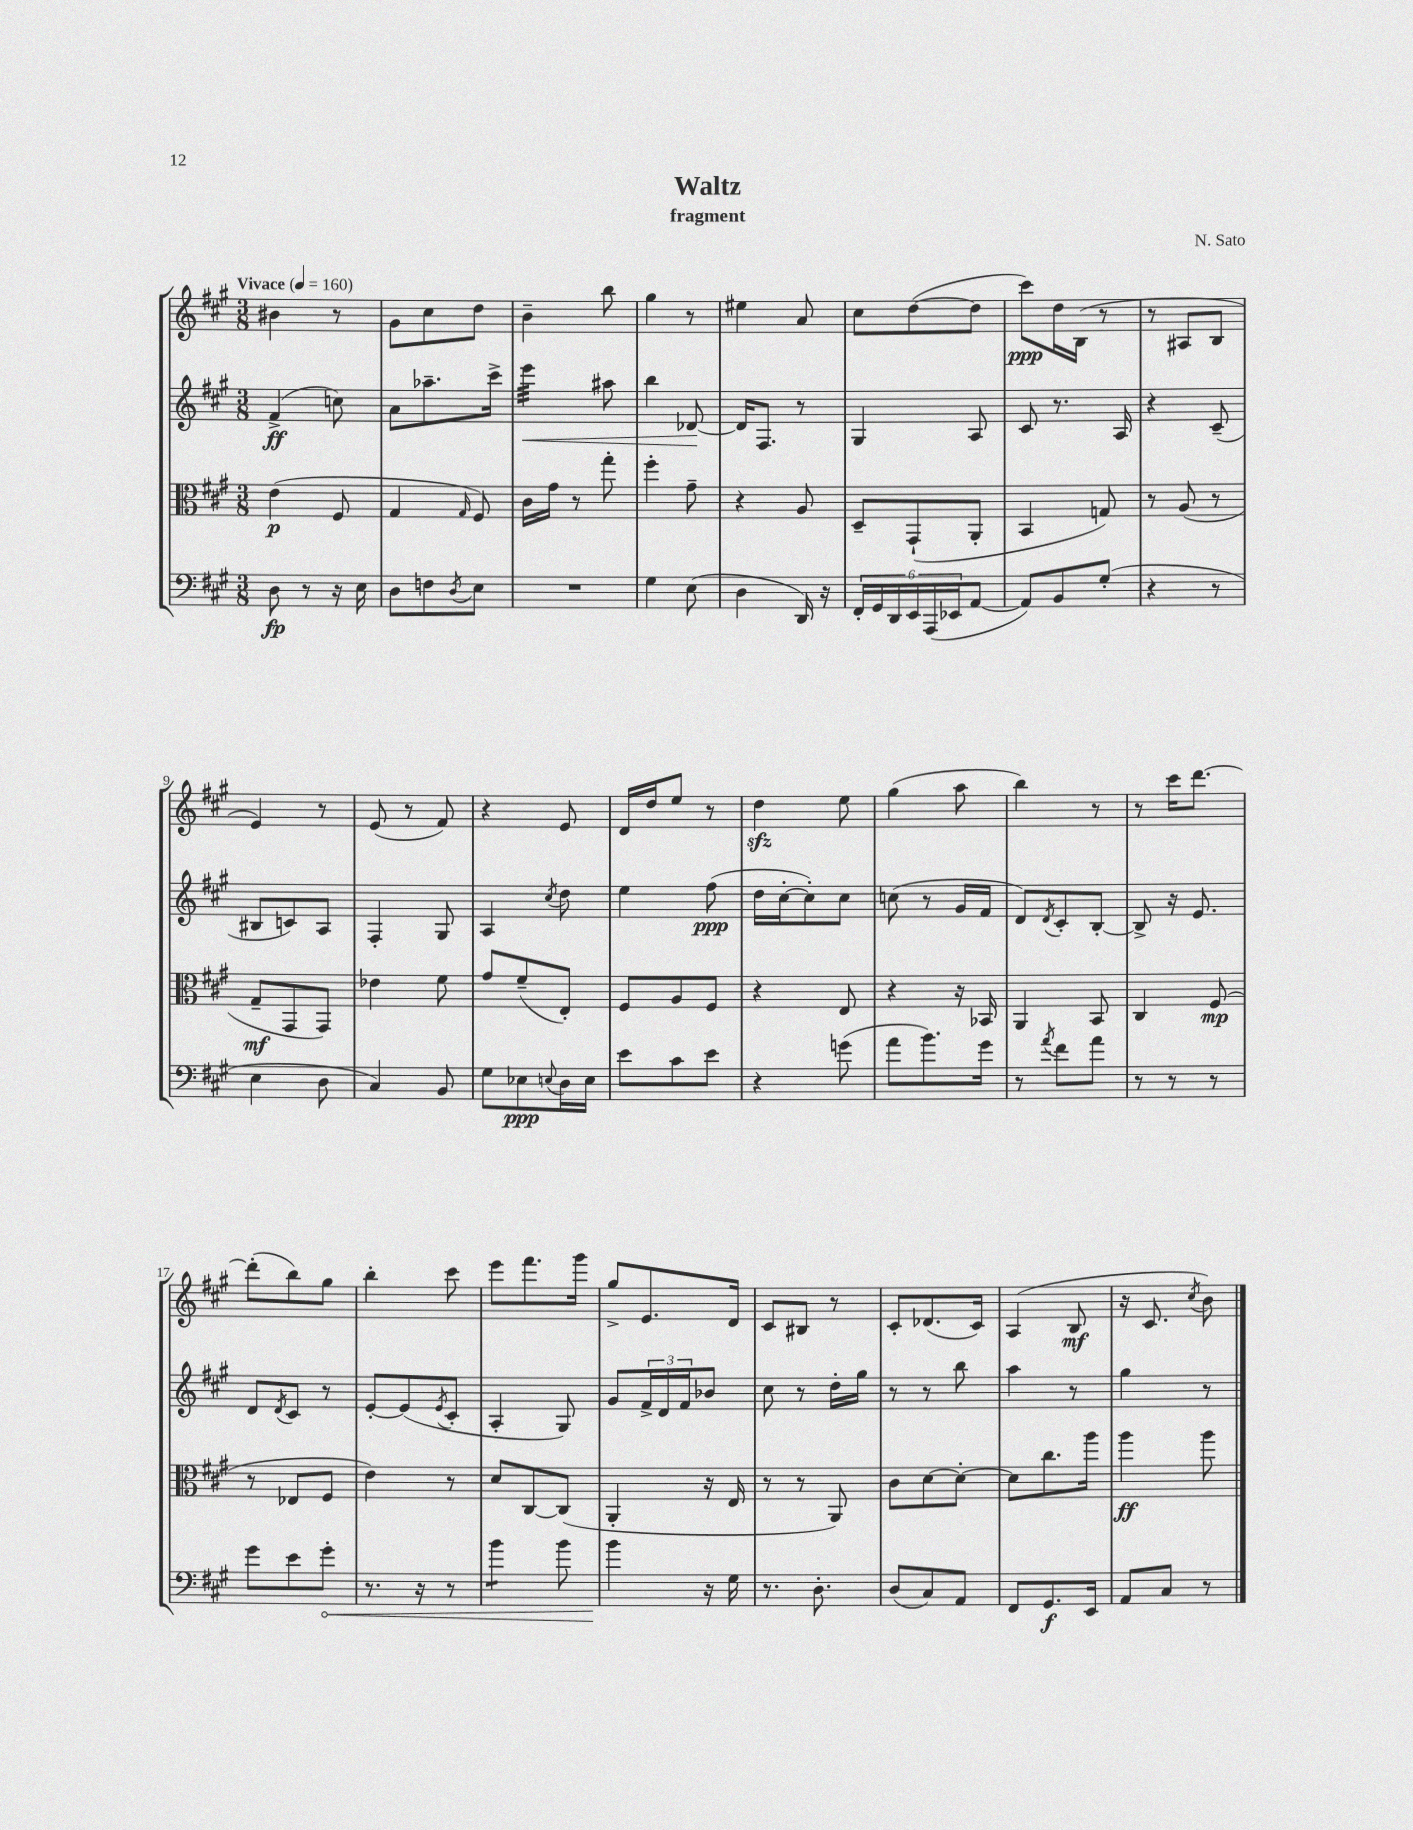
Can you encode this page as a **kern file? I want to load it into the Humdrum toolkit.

**kern	**kern	**kern	**kern
*staff4	*staff3	*staff2	*staff1
*clefF4	*clefC3	*clefG2	*clefG2
*k[f#c#g#]	*k[f#c#g#]	*k[f#c#g#]	*k[f#c#g#]
*M3/8	*M3/8	*M3/8	*M3/8
*MM160	*MM160	*MM160	*MM160
8D\	(4e\	(4f#^/	4b#\
8r	.	.	.
16r	8F#/	8cc\)	8r
16E\	.	.	.
=	=	=	=
8D\L	4G#/	8a\L	8g#\L
8F\	.	8.aa-~\	8cc#\
8qD/	16qqG#/	.	.
8E\J	8F#/)	.	8dd\J
.	.	16ccc#^\Jk	.
=	=	=	=
4.r	16c#\LL	4eee\	4b~\
.	16g#\JJ	.	.
.	8r	.	.
.	8gg#'\	8aa#\	8bb\
=	=	=	=
4G#\	4ff#'\	4bb\	4gg#\
(8E\	8g#~\	[8d-/	8r
=	=	=	=
4D\	4r	16d-/]LK	4ee#\
.	.	8.F#/J	.
16DD/)	8A/	8r	8a/
16r	.	.	.
=	=	=	=
24FF#'/LL	8D~/L	4G#/	8cc#\L
24GG#/	.	.	.
24DD/	.	.	.
24EE/	(8GG#`/	.	([8dd\
(24AAA/	.	.	.
24EE-/J	.	.	.
[8AA/J	8AA'/J	8A/	8dd\]J
=	=	=	=
8AA/]L)	4BB/	8c#/	8ccc#\L)
8BB/	.	8.r	16dd\L
.	.	.	(16B\JJ
(8G#'/J	8G/)	.	8r
.	.	16A/	.
=	=	=	=
4r	8r	4r	8r
.	(8A/	.	8A#/L
8r	8r	(8c#~/	8B/J
=	=	=	=
4E\	8G#~/L	8B#/L	4e/)
.	8GG#/	8c/)	.
8D\	8GG#/J)	8A/J	8r
=	=	=	=
4C#/)	4e-\	4F#'/	(8e/
.	.	.	8r
8BB/	8f#\	8G#/	8f#/)
=	=	=	=
8G#\L	8g#/L	4A/	4r
8E-\	(8f#~/	.	.
8qqE/	.	8qcc#/	.
16D\L	8E'/J)	8dd\	8e/
16E\JJ	.	.	.
=	=	=	=
8e\L	8F#/L	4ee\	16d/LL
.	.	.	16dd/J
8c#\	8A/	.	8ee/J
8e\J	8F#/J	(8ff#\	8r
=	=	=	=
4r	4r	16dd\LL	4dd\
.	.	[16cc#'\J	.
.	.	8cc#'\])	.
(8g\	8E/	8cc#\J	8ee\
=	=	=	=
8a\L	4r	(8cc\	(4gg#\
8.b\)	.	8r	.
.	16r	16g#/LL	8aa\
16g#\Jk	16BB-/	16f#/JJ	.
=	=	=	=
8r	4AA/	8d/L)	4bb\)
8qa/	.	8qd/	.
8f#\L	.	8c#'/	.
8a\J	8BB/	[8B'/J	8r
=	=	=	=
8r	4C#/	8B^/]	8r
8r	.	16r	16ccc#\LK
.	.	8.e/	[8.ddd\J
8r	(8F#/	.	.
=	=	=	=
8g#\L	8r	8d/L	(8ddd'\]L
.	.	8qd/	.
8e\	8E-/L	8c#/J	8bb\)
8g#'\J	8F#/J	8r	8gg#\J
=	=	=	=
8.r	4e\)	[8e'/L	4bb'\
.	.	(8e/]	.
16r	.	.	.
.	.	8qe/	.
8r	8r	8c#'/J	8ccc#\
=	=	=	=
4b\	8d/L	4A'/	8eee\L
.	[8C#/	.	8.fff#\
8b\	(8C#/]J	8G#/)	.
.	.	.	16ggg#\Jk
=	=	=	=
4b\	4AA'/	8g#/L	8gg#^/L
.	.	24f#^/L	8.e/
.	.	24d/	.
.	.	24f#/J	.
16r	16r	8b-/J	.
16G#\	16E/	.	16d/Jk
=	=	=	=
8.r	8r	8cc#\	8c#/L
.	8r	8r	8B#/J
8.D'\	.	.	.
.	8AA/)	16dd'\LL	8r
.	.	16gg#\JJ	.
=	=	=	=
(8D/L	8c#\L	8r	8c#'/L
8C#/)	[8d\	8r	(8.d-/
8AA/J	8d'\_J	8bb\	.
.	.	.	16c#/Jk)
=	=	=	=
8FF#/L	8d\]L	4aa\	(4A/
8.GG#/	8.cc#\	.	.
.	.	8r	8B/
16EE/Jk	16aa\Jk	.	.
=	=	=	=
8AA/L	4aa\	4gg#\	16r
.	.	.	8.c#/
8C#/J	.	.	.
.	.	.	8qcc#/
8r	8aa\	8r	8b\)
==	==	==	==
*-	*-	*-	*-
